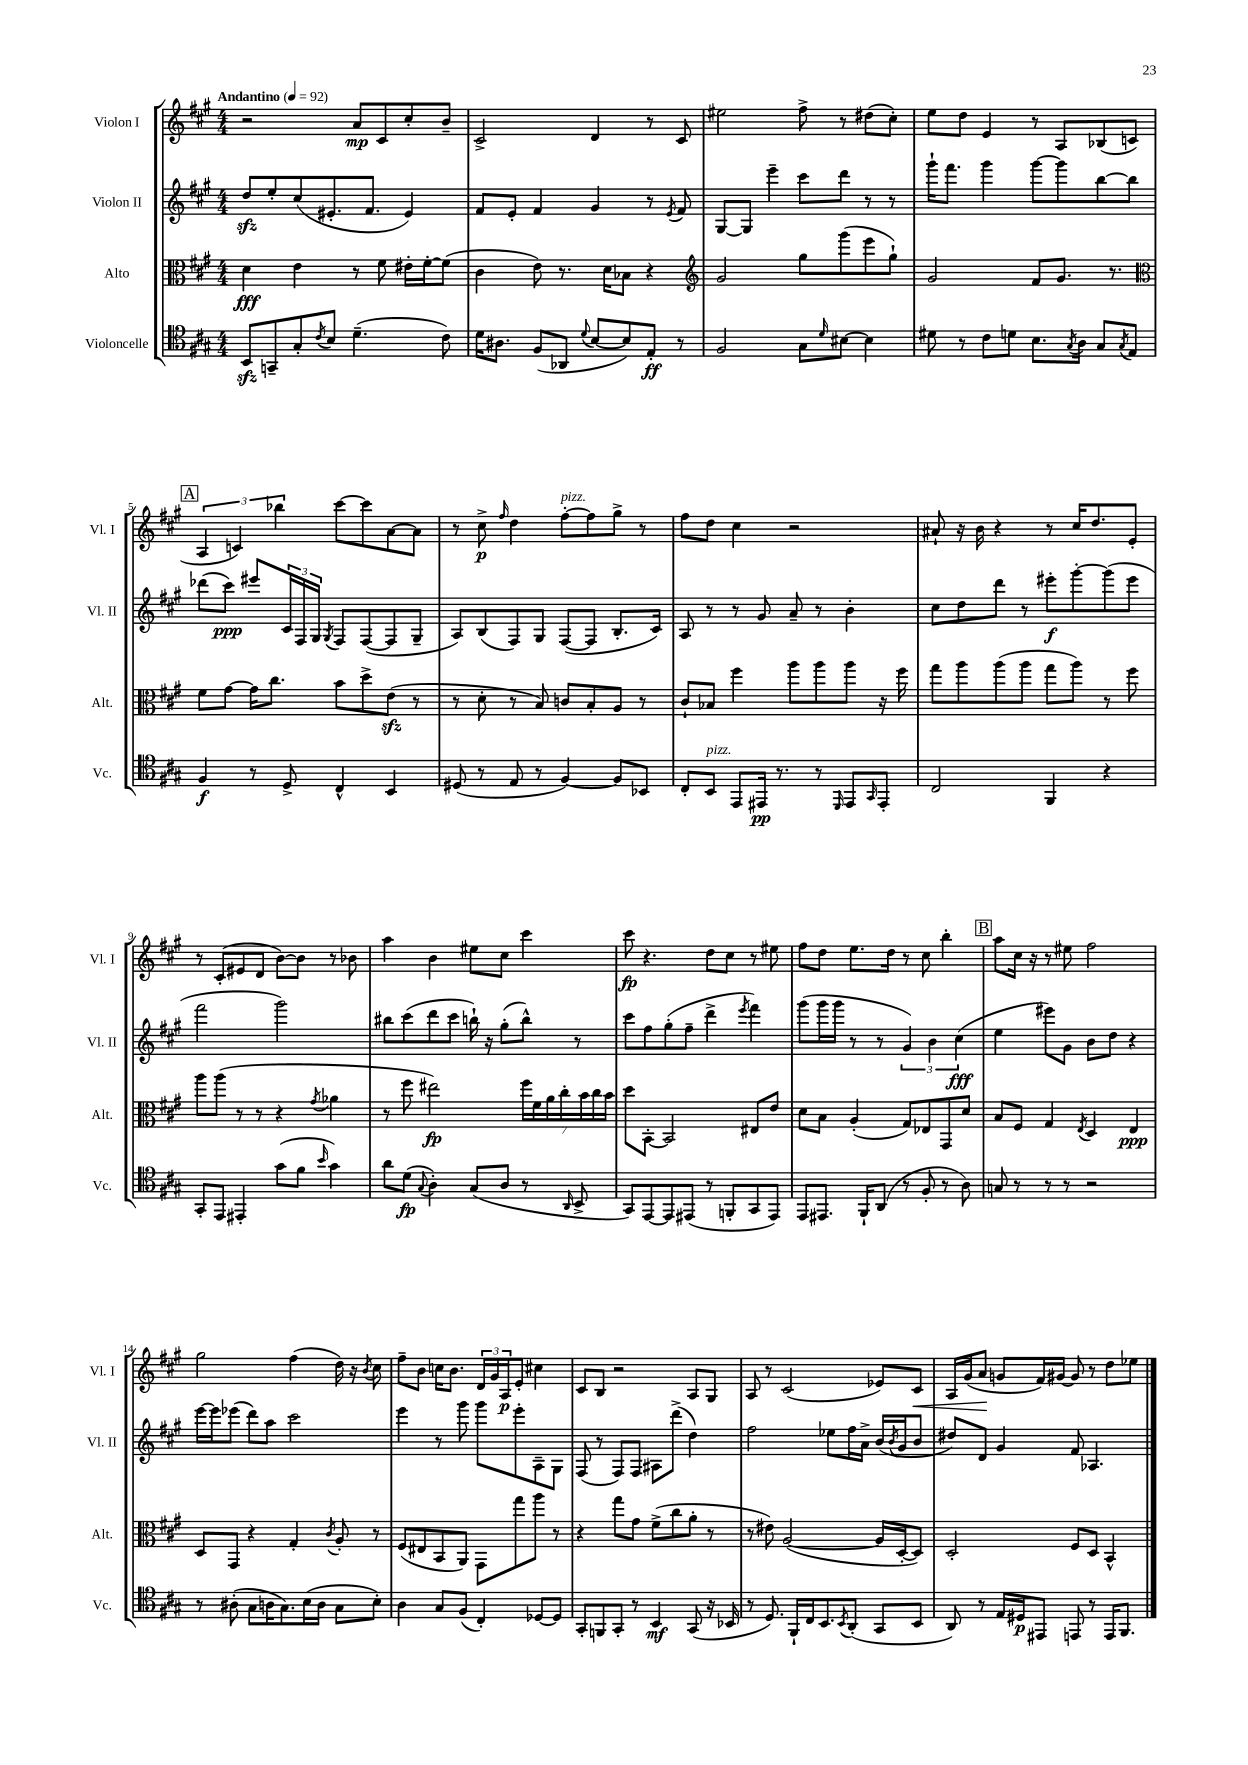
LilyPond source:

<<
\new StaffGroup <<
\new Staff = "s0" \with { instrumentName = "Violon I" shortInstrumentName = "Vl. I" } {
    \clef treble \key a \major \numericTimeSignature \time 4/4 \tempo "Andantino" 4 = 92
    r2 a'8\mp cis'8 cis''8-. b'8-- |
    cis'2-> d'4 r8 cis'8 |
    eis''2 fis''8-> r8 dis''8( cis''8-.) |
    e''8 d''8 e'4 r8 a8 bes8( c'8 |
    \mark \markup { \box "A" } \tuplet 3/2 { a4 c'4) bes''4 } cis'''8~ cis'''8 a'8~ a'8 |
    r8 cis''8->\p \grace { fis''16 } d''4 fis''8~-.^\markup { \italic "pizz." } fis''8 gis''8-> r8 |
    fis''8 d''8 cis''4 r2 |
    ais'8-! r16 b'16 r4 r8 cis''16 d''8. e'8-. |
    r8 cis'8-.( eis'8 d'8 b'8~) b'8 r8 bes'8 |
    a''4 b'4 eis''8 cis''8 cis'''4 |
    cis'''8\fp r4. d''8 cis''8 r8 eis''8 |
    fis''8 d''8 e''8. d''16 r8 cis''8 b''4-. |
    \mark \markup { \box "B" } a''8 cis''16 r16 r8 eis''8 fis''2 |
    gis''2 fis''4( d''16) r16 \acciaccatura { b'8 } cis''8 |
    fis''8-- b'8 c''16 b'8. \tuplet 3/2 { d'16 gis'16 a16\p } e'8-. cis''4 |
    cis'8 b8 r2 a8 gis8 |
    a8 r8 cis'2( ees'8) cis'8\< |
    a16 gis'16( a'8\! g'8 fis'16) gis'16~ gis'8 r8 d''8 ees''8 \bar "|." |
}
\new Staff = "s1" \with { instrumentName = "Violon II" shortInstrumentName = "Vl. II" } {
    \clef treble \key a \major \numericTimeSignature \time 4/4
    d''8\sfz e''8-. cis''8( eis'8.-. fis'8. eis'4) |
    fis'8 e'8-. fis'4 gis'4 r8 \acciaccatura { e'8 } fis'8 |
    gis8~ gis8 e'''4-- cis'''8 d'''8 r8 r8 |
    gis'''16-! fis'''8. gis'''4 gis'''8~ gis'''8 b''8~ b''8 |
    \mark \markup { \box "A" } des'''8( cis'''8\ppp) eis'''8 \tuplet 3/2 { cis'16 fis16 gis16 } \acciaccatura { gis8 } fis8 fis8~( fis8 gis8-- |
    a8) b8( fis8) gis8 fis8~( fis8 b8.-. cis'16) |
    a8 r8 r8 gis'8 a'8-- r8 b'4-. |
    cis''8 d''8 d'''8 r8 eis'''8-.\f gis'''8~-. gis'''8( eis'''8 |
    fis'''2 gis'''2) |
    bis''8 cis'''8( d'''8 cis'''8 b''16-!) r16 gis''8-.( b''8-^) r8 |
    cis'''8 fis''8 gis''8-.( fis''8-- d'''4-> \acciaccatura { e'''8 } fis'''4) |
    gis'''8( gis'''16 gis'''16 r8 r8 \tuplet 3/2 { gis'4) b'4 cis''4\fff( } |
    \mark \markup { \box "B" } e''4 eis'''8) gis'8 b'8 d''8 r4 |
    e'''16~ e'''16 ees'''8( d'''8) a''8 cis'''2 |
    e'''4 r8 gis'''8 gis'''8 e'''8-. a8-- gis8 |
    fis8( r8 fis8) fis8 ais8 d'''8->( d''4) |
    fis''2 ees''8 fis''16 a'16-> b'16( \acciaccatura { b'8 } gis'16 b'8 |
    dis''8) d'8 gis'4 fis'8 aes4. \bar "|." |
}
\new Staff = "s2" \with { instrumentName = "Alto" shortInstrumentName = "Alt." } {
    \clef alto \key a \major \numericTimeSignature \time 4/4
    d'4\fff e'4 r8 fis'8 eis'16-. fis'16~-. fis'8( |
    cis'4 e'8) r8. d'16 bes8 r4 |
    \clef treble gis'2 gis''8 gis'''8( e'''8 gis''8-!) |
    gis'2 fis'8 gis'8. r8. |
    \mark \markup { \box "A" } \clef alto fis'8 gis'8~ gis'16 cis''8. b'8 d''8-> e'8\sfz( r8 |
    r8 d'8-. r8 b8) c'8 b8-. a8 r8 |
    cis'8-! bes8 fis''4 a''8 a''8 a''8 r16 fis''16 |
    gis''8 a''8 a''8( a''8 gis''8 a''8) r8 fis''8 |
    a''8 a''8( r8 r8 r4 \acciaccatura { gis'8 } aes'4 |
    r8 fis''8 eis''2\fp) \tuplet 7/4 { fis''16 fis'16 a'16 cis''16-. b'16 cis''16 b'16 } |
    d''8 b,8~-. b,2 eis8 e'8 |
    d'8 b8 a4-.( gis8) ees8 gis,8 d'8 |
    \mark \markup { \box "B" } b8 fis8 gis4 \acciaccatura { e8 } d4 e4\ppp |
    d8 gis,8 r4 gis4-. \acciaccatura { cis'8 } a8-. r8 |
    fis8( eis8 b,8 a,8) gis,8 gis''8 a''8 r8 |
    r4 gis''8 gis'8 fis'8->( cis''8 a'8-. r8 |
    r8 eis'8) a2~( a16 d16~-. d8) |
    d2-. fis8 d8 b,4-^ \bar "|." |
}
\new Staff = "s3" \with { instrumentName = "Violoncelle" shortInstrumentName = "Vc." } {
    \clef tenor \key a \major \numericTimeSignature \time 4/4
    b,8\sfz g,8-- gis8-. \acciaccatura { cis'8 } b8 d'4.--( cis'8) |
    d'16 ais8. fis8( aes,8 \appoggiatura { d'8 } b8~ b8) e8-.\ff r8 |
    fis2 gis8 \grace { d'16 } bis8~ bis4 |
    dis'8 r8 cis'8 d'8 b8. \acciaccatura { gis8 } a16 gis8 \acciaccatura { gis8 } e8 |
    \mark \markup { \box "A" } fis4\f r8 d8-> cis4-^ b,4 |
    dis8( r8 e8 r8 fis4~) fis8 bes,8 |
    cis8-. b,8^\markup { \italic "pizz." } e,8 eis,16\pp r8. r8 \grace { d,16 } eis,8 \grace { gis,16 } eis,8-. |
    cis2 fis,4 r4 |
    gis,8-. e,8 eis,4-. gis'8( fis'8 \grace { b'16 } gis'4) |
    a'8 d'8\fp( \appoggiatura { gis8 } a4-.) gis8( a8 r8 \grace { a,16 } b,8-> |
    gis,8) e,8~ e,8 eis,8( r8 f,8-. gis,8 eis,8) |
    e,8 eis,8. fis,16-! a,8( r8 fis8-. r8 a8) |
    \mark \markup { \box "B" } g8 r8 r8 r8 r2 |
    r8 ais8-.( gis8 a16 gis8.) b16( a16 gis8 b8-.) |
    a4 gis8 fis8( cis4-.) des8~ des8 |
    gis,8-. f,8 gis,8-. r8 b,4\mf gis,8( r16 bes,16 |
    r8 d8.) fis,16-! cis16 b,8. \acciaccatura { b,8 } a,8-.( gis,8 b,8 |
    a,8) r8 e16 dis16\p eis,8 e,8 r8 e,16 fis,8. \bar "|." |
}
>>
>>
